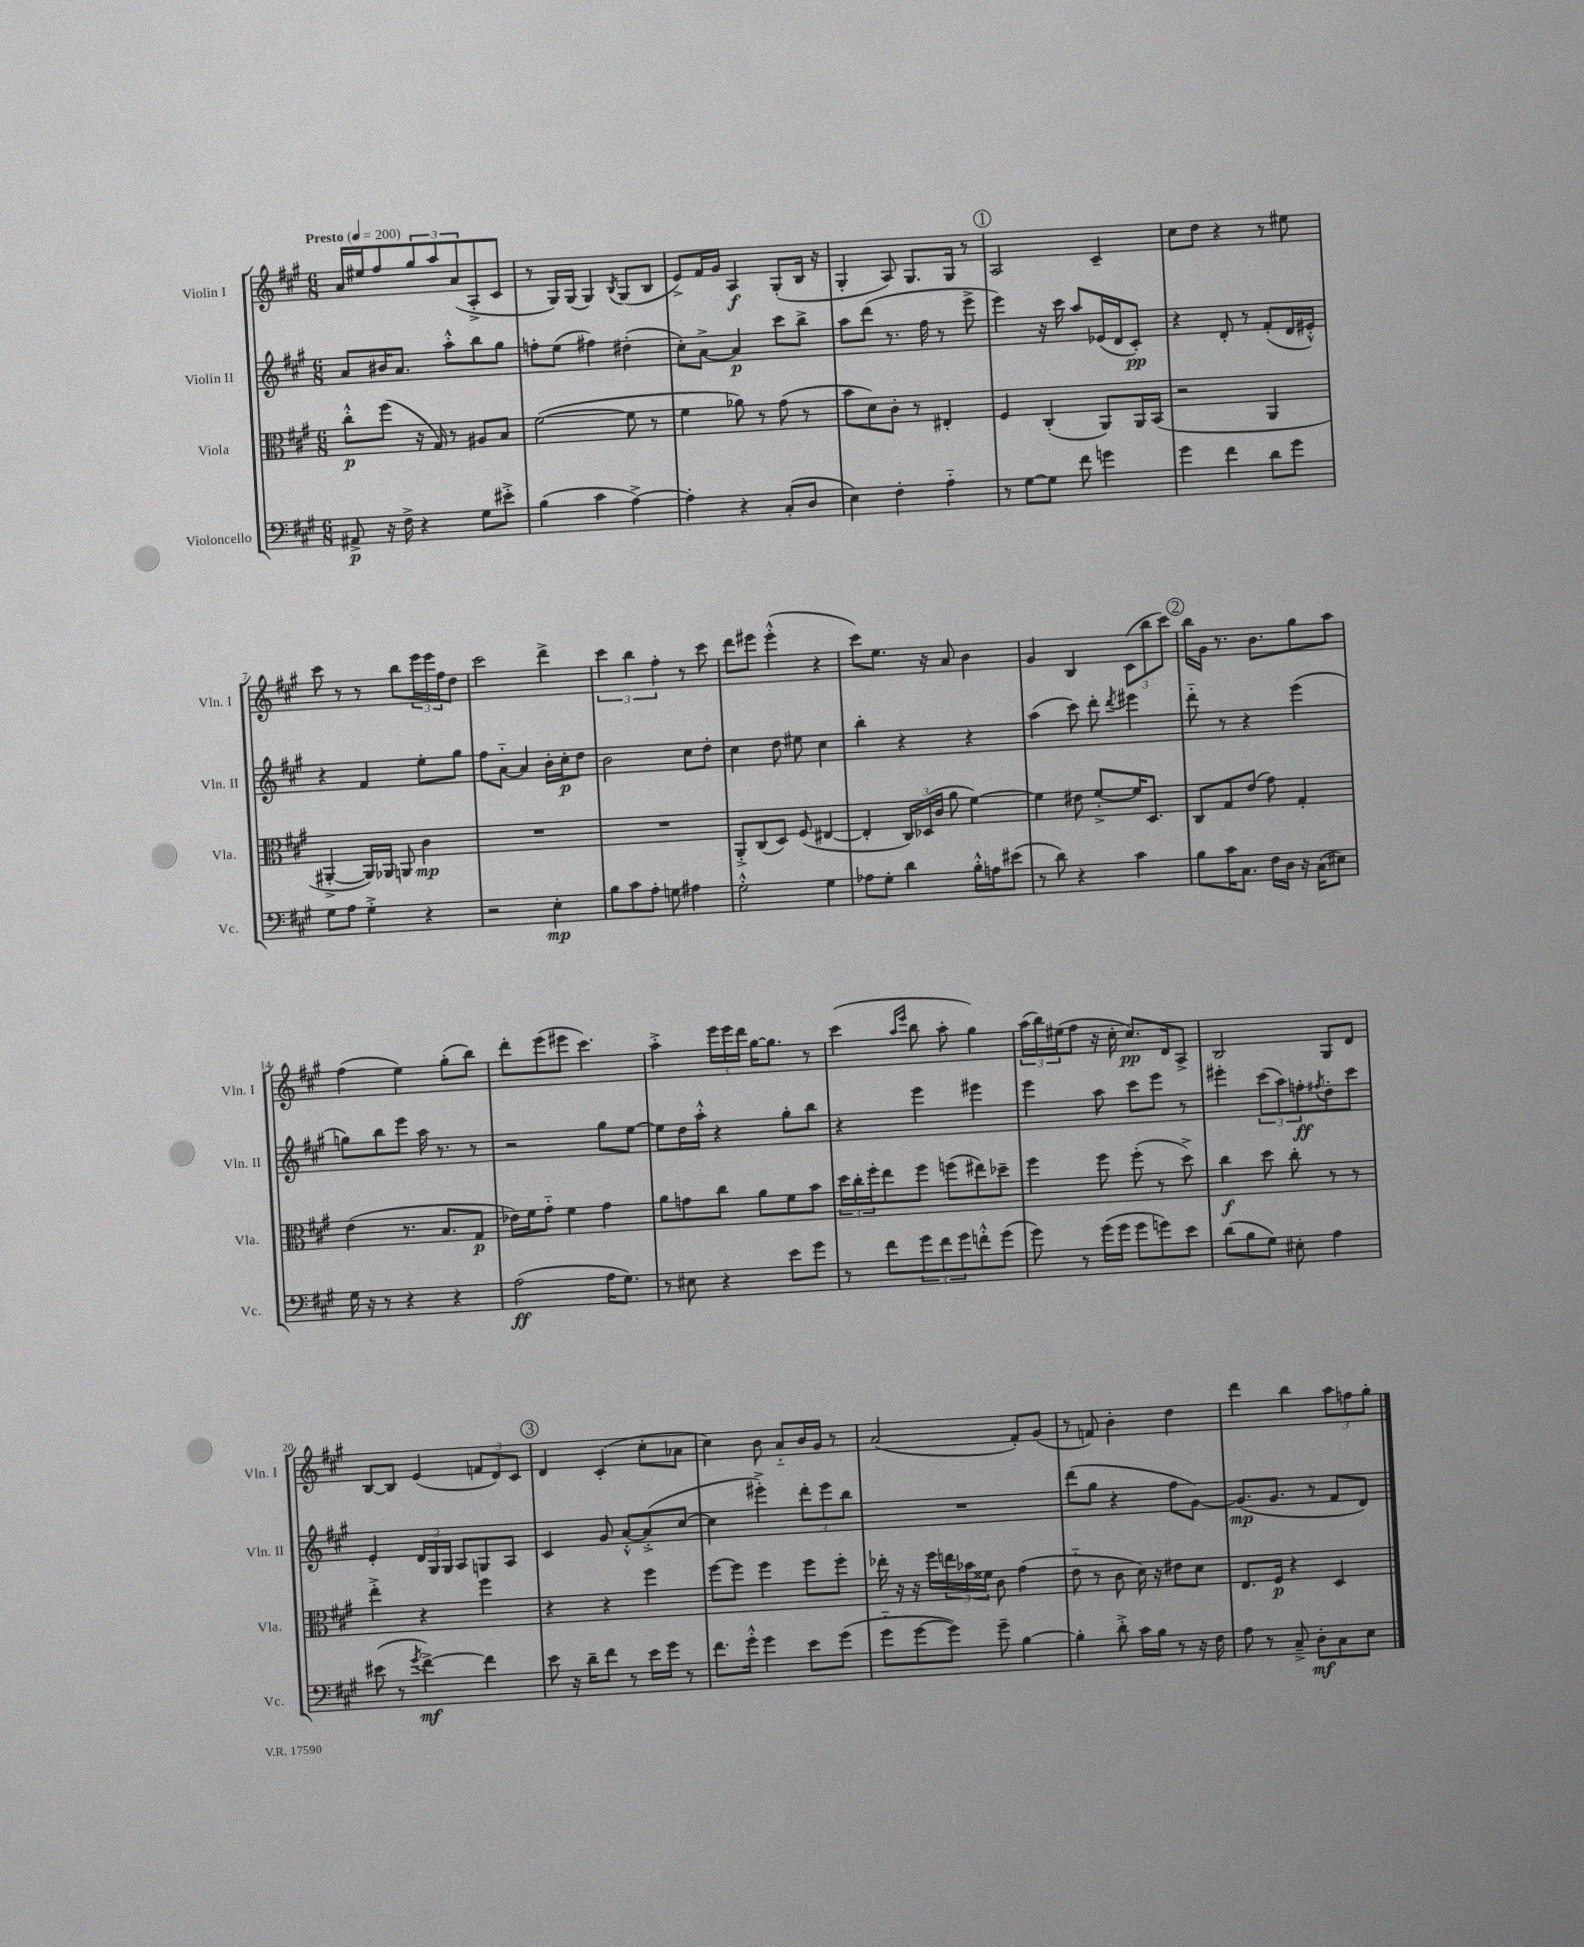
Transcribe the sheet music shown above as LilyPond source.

<<
\new StaffGroup <<
\new Staff = "s0" \with { instrumentName = "Violin I" shortInstrumentName = "Vln. I" } {
    \clef treble \key a \major \numericTimeSignature \time 6/8 \tempo "Presto" 4 = 200
    a'16 eis''16 fis''8 \tuplet 3/2 { gis''8 a''8 a'8( } a8-.-> cis'8 |
    r8 gis16) gis16( gis4) \acciaccatura { b8 } gis8( b8 |
    e'8->) fis'16 gis'16 a4\f gis8-.( b16 r16 |
    gis4-. a8) gis8. gis16 r8 |
    \mark \markup { \circle "1" } a2 cis'4-- |
    cis''8 d''8 r4 r8 eis''8 |
    cis'''8 r8 r8 b''8 \tuplet 3/2 { e'''16 e'''16 fis''16 } d''8 |
    cis'''2 d'''4-> |
    \tuplet 3/2 { cis'''4 b''4 fis''4-. } r8 cis'''8 |
    d'''8 eis'''8 eis'''4-.-^( r4 |
    cis'''8) e''8. r16 a'8 b'4 |
    gis'4 b4 \tuplet 3/2 { cis'8( b''8 cis'''8) } |
    \mark \markup { \circle "2" } b''16 gis'16 r8. b'8. gis''8 a''8 |
    fis''4( e''4) gis''8-.( b''8) |
    d'''8-. e'''8( eis'''8 cis'''4.) |
    a''4-.-> \tuplet 3/2 { e'''16 e'''16 d'''16 } gis''16~ gis''8. r8 |
    cis'''4( \grace { a''16 e'''16 } b''8 a''8-. gis''4) |
    \tuplet 3/2 { a''16( b''16) eis''16( } fis''8 r16 cis''16-. cis''8.\pp) d'16 a8-> |
    b2 gis8 d'8 |
    b8~ b8 e'4( \tuplet 3/2 { f'8 d'8) cis'8 } |
    \mark \markup { \circle "3" } d'4 cis'4-.( cis''8-. aes'8 |
    cis''4) b'8 a'8-_ b'16 gis'16 r8 |
    a'2( fis'8-.) gis'8( |
    r8 f'8) b'4-. d''4 |
    d'''4 b''4 \tuplet 3/2 { a''8 f''8 gis''8-. } \bar "|." |
}
\new Staff = "s1" \with { instrumentName = "Violin II" shortInstrumentName = "Vln. II" } {
    \clef treble \key a \major \numericTimeSignature \time 6/8
    a'8 bis'16 a'8. a''8-.-^ b''8 gis''8 |
    f''8-. e''8( fis''4) dis''4-.( |
    cis''8-.) a'8~-> a'4\p cis'''8 b''8-> |
    a''8 d'''8( r8. fis''16 r8 e'''8-> |
    \mark \markup { \circle "1" } e'''4) r16 cis'''16 a''8 ees'16( d'16 cis'8-.\pp) |
    r4 d'8-. r8 fis'8-.( d'16 eis'16-.-^) |
    r4 fis'4 e''8-. gis''8 |
    fis''8 a'8~-_ a'4 b'16-. cis''16-.\p d''8 |
    b'2 cis''8 d''8-. |
    cis''4 d''8 eis''8 cis''4 |
    b''4-. r4 r4 |
    a''4( cis'''8) d'''8-. \acciaccatura { d'''8 } eis'''4 |
    \mark \markup { \circle "2" } d'''8-_ r8 r4 e'''4( |
    g''8) b''8 e'''8 a''16 r8. r8 |
    r2 gis''8 e''8~ |
    e''8 d''16 a''16-.-^ r4 gis''8-. b''8 |
    r4 e'''4 eis'''4 |
    e'''4 a''8 cis'''8 e'''8 r8 |
    eis'''4-. \tuplet 3/2 { cis'''8( a''8) f''8-.\ff } \acciaccatura { fis''8 } d''8-. cis'''8 |
    e'4-. \tuplet 3/2 { d'16 gis16 gis16 } a8 g8 a8 |
    \mark \markup { \circle "3" } cis'4 gis'8 a'8~-.-^ a'8-.->( cis''8~ |
    cis''4 eis'''4-.->) \tuplet 3/2 { d'''8-. eis'''8 b''8 } |
    R2. |
    d'''8( gis''8 r4 fis''8 gis'8~) |
    gis'8.\mp( gis'8. r8 fis'8 d'8) \bar "|." |
}
\new Staff = "s2" \with { instrumentName = "Viola" shortInstrumentName = "Vla." } {
    \clef alto \key a \major \numericTimeSignature \time 6/8
    cis''8-.-^\p fis''8( r16 gis16) r8 ais8 b8 |
    fis'2~( fis'8 r8 |
    fis'4 aes'8) r8 gis'8( r8 |
    b'8 d'8) cis'8-. r8 eis4-. |
    \mark \markup { \circle "1" } fis4 cis4-.( a,8) a,16 b,16( |
    r2 a,4 |
    ais,4~-.-> ais,16) aes,16 a,8 cis'4\mp |
    R2. |
    R2. |
    a,8-.-> cis8( d8) fis8( eis4~ |
    eis4-. \tuplet 3/2 { cis16) des16( cis'16 } a'8 fis'4~) |
    fis'4 eis'8 fis'8~-.-> fis'16 d8. |
    \mark \markup { \circle "2" } cis8 gis8 e'8( gis'8) gis4-. |
    e'4( r8. b8. gis8\p |
    ees'16) fis'16 gis'8-_ fis'4 gis'4 |
    a'8 g'8 cis''8 a'8 fis'8 b'8 |
    \tuplet 3/2 { d''16 cis''16-. fis''16-. } e''8 fis''8 f''8( eis''8) des''8-- |
    fis''4 fis''8 fis''8-.( r8 d''8->) |
    cis''4\f d''8 cis''8-. r8 r8 |
    e''4-.-> r4 fis''4 |
    \mark \markup { \circle "3" } r4 r4 fis''4 |
    fis''8~ fis''8 fis''4 fis''8 fis''8-. |
    ees''16-. r16 r16 fis''16 \tuplet 3/2 { e''16 bes'16 fisis'16 } cis'8 gis'4( |
    e'8-_ r8 cis'8 d'16) r16 eis'8 d'8 |
    e8. fis16\p r4 d4 \bar "|." |
}
\new Staff = "s3" \with { instrumentName = "Violoncello" shortInstrumentName = "Vc." } {
    \clef bass \key a \major \numericTimeSignature \time 6/8
    ais,8->\p r16 fis16-> r4 gis8 eis'8-.-> |
    b4( cis'4 a4~->) |
    a4-. r4 cis8-.( d8 |
    e4) fis4-. a4-_ |
    \mark \markup { \circle "1" } r8 gis8~ gis8 fis'8 g'4 |
    gis'4 fis'4 d'8 gis'8 |
    gis8 a8 gis4-.-> r4 |
    r2 e4-.\mp |
    b8 cis'8 a8-. g8 ais4 |
    gis2-.-^ gis4 |
    aes8 gis8-. d'4 b16-.-^ a16 eis'8( |
    r8 d'8) r4 cis'4 |
    \mark \markup { \circle "2" } b8 cis'16 cis8. fis16 d16 r16 cis16( eis8) |
    gis16 r16 r8 r4 r4 |
    a2\ff( a16 gis8.) |
    r8 eis8 r4 e'8 gis'8 |
    r8 fis'8 \tuplet 3/2 { gis'8 fis'8 gis'8 } f'8-.-^ gis'8( |
    gis'8) r8 gis'16( gis'16 gis'8 g'8) e'8 |
    d'8( b8 gis8) eis8-. a4 |
    eis'8( r8 \acciaccatura { gis'8 } fis'4~->\mf) fis'4 |
    \mark \markup { \circle "3" } e'8 r16 d'16-- fis'8 r8 e'16 gis'16 r8 |
    fis'8. gis'16-.-^ gis'4 e'8 gis'8( |
    gis'8-_ gis'8~ gis'8) gis'8-- b4~ |
    b4-. d'8-.-> cis'16 b16 r8 r16 fis16 |
    a8 r8 cis8---> d8-.\mf cis8 e8 \bar "|." |
}
>>
>>
